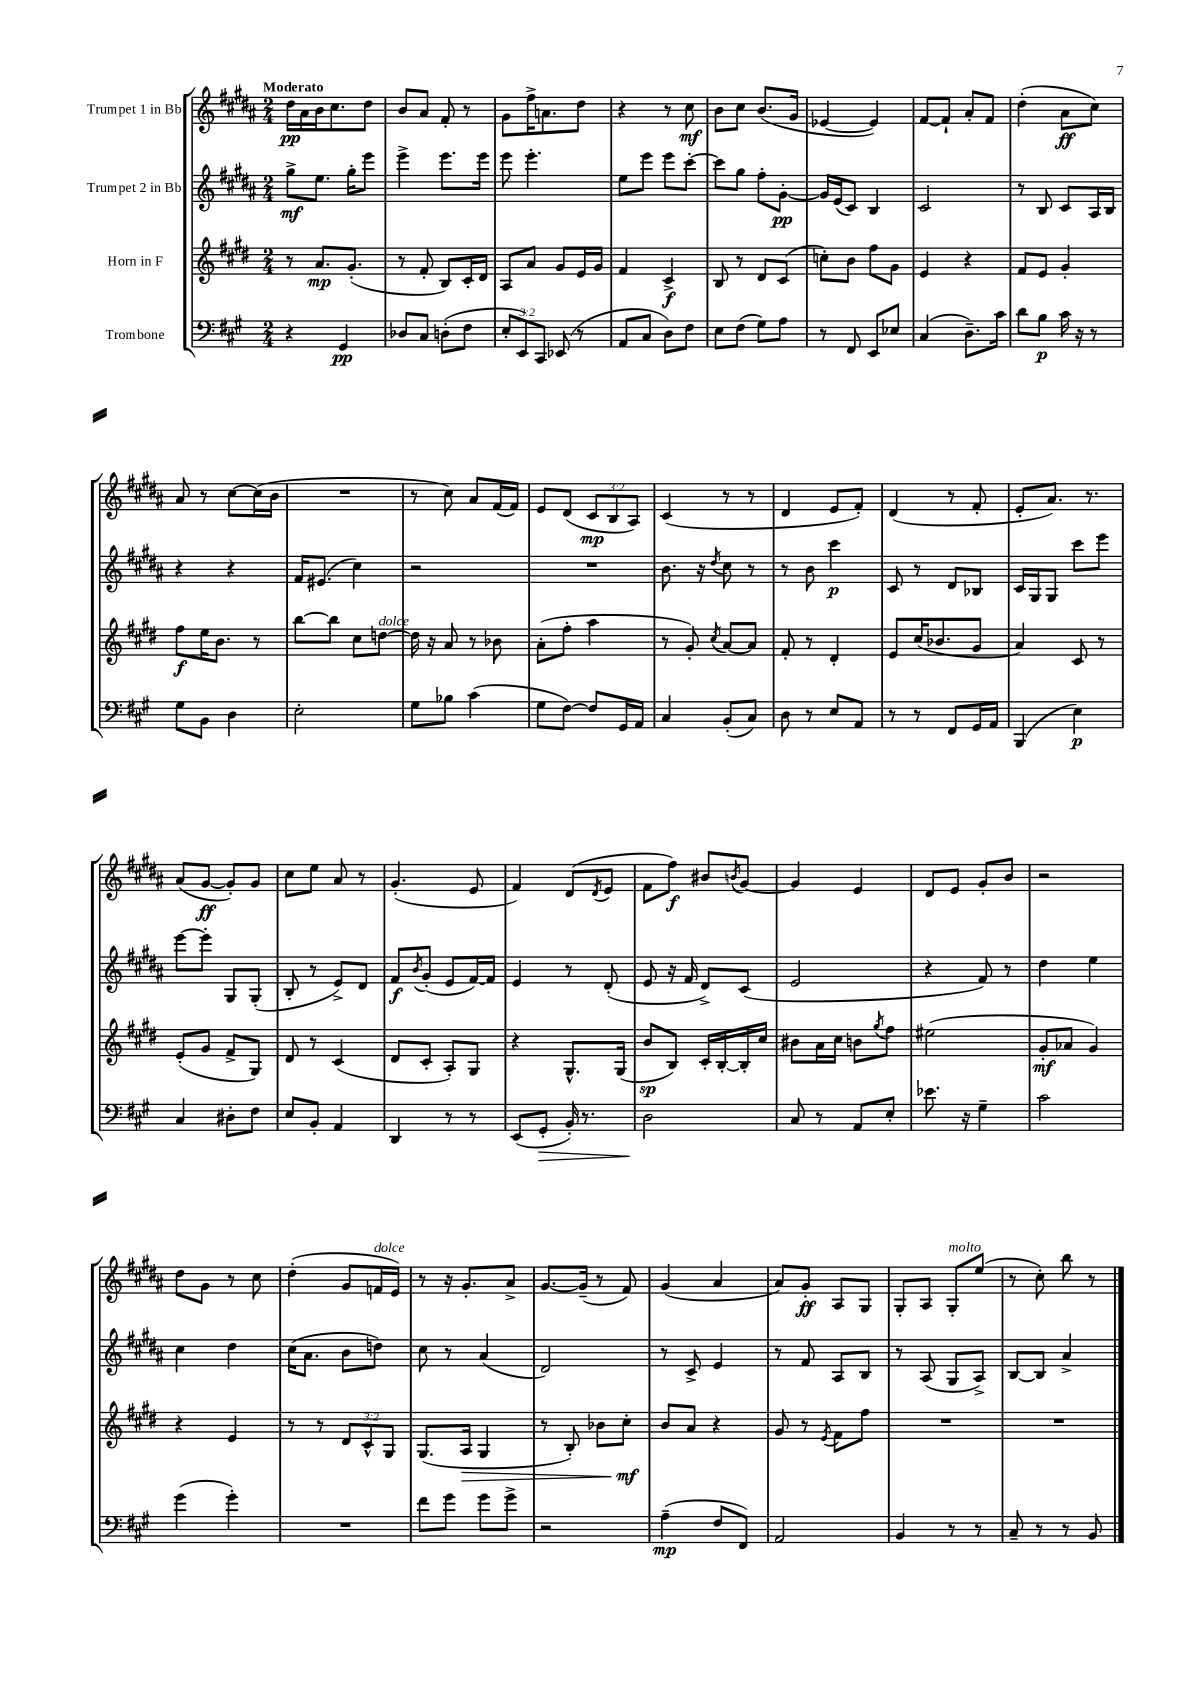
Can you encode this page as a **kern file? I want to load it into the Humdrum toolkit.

**kern	**kern	**kern	**kern
*staff4	*staff3	*staff2	*staff1
*clefF4	*clefG2	*clefG2	*clefG2
*k[f#c#g#]	*k[f#c#g#d#]	*k[f#c#g#d#a#]	*k[f#c#g#d#a#]
*M2/4	*M2/4	*M2/4	*M2/4
4r	8r	8gg#^	16dd#
.	.	.	16a#
.	8.a	8.ee	16b
.	.	.	8.cc#
4GG#	.	.	.
.	(8.g#'	16gg#'	.
.	.	8eee	8dd#
=	=	=	=
8D-	8r	4eee^	8b
8C#	8f#'	.	8a#
(8D'	8B)	8.eee	8f#'
8F#	16c#'	.	8r
.	16d#	16eee	.
=	=	=	=
12E'	8A	8eee	8g#
12EE)	.	.	.
.	8a	4.eee'	16ff#^
12CC#	.	.	.
.	.	.	8.a
(8EE-	8g#	.	.
8r	16e	.	8dd#
.	16g#	.	.
=	=	=	=
8AA	4f#	8ee	4r
8C#	.	8eee	.
8D)	4c#^	8eee	8r
8F#	.	[8ccc#'	8cc#
=	=	=	=
8E	8B	8ccc#]	8b
(8F#	8r	8gg#	8cc#
8G#)	8d#	8ff#'	(8.b
8A	(8c#	[8g#'	.
.	.	.	16g#
=	=	=	=
8r	8cc')	16g#]	[4e-
.	.	(16e	.
8FF#	8b	8c#)	.
8EE	8ff#	4B	4e-])
8E-	8g#	.	.
=	=	=	=
(4C#	4e	2c#	[8f#
.	.	.	8f#`]
8.D~)	4r	.	8a#'
.	.	.	8f#
16c#	.	.	.
=	=	=	=
8d	8f#	8r	(4dd#'
8B	8e	8B	.
16c#	4g#'	8c#	8a#
16r	.	.	.
8r	.	16A#	8cc#)
.	.	16B	.
=	=	=	=
8G#	8ff#	4r	8a#
8BB	16ee	.	8r
.	8.b	.	.
4D	.	4r	[8cc#
.	8r	.	(16cc#]
.	.	.	16b
=	=	=	=
2E'	[8bb	16f#	2r
.	.	(8.e#	.
.	8bb]	.	.
.	8cc#	4cc#)	.
.	[8dd	.	.
=	=	=	=
8G#	16dd]	2r	8r
.	16r	.	.
8B-	8a	.	8cc#)
(4c#	8r	.	8a#
.	8b-	.	(16f#
.	.	.	16f#)
=	=	=	=
8G#	(8a'	2r	8e
[8F#)	8ff#'	.	(8d#
8F#]	4aa	.	12c#
.	.	.	12B
16GG#	.	.	.
.	.	.	12A#)
16AA	.	.	.
=	=	=	=
4C#	8r	8.b	(4c#
.	8g#')	.	.
.	.	16r	.
.	8qcc#	8qdd#	.
(8BB'	[8a	8cc#	8r
8C#)	8a]	8r	8r
=	=	=	=
8D	8f#'	8r	4d#
8r	8r	8b	.
8E	4d#'	4ccc#	8e
8AA	.	.	8f#')
=	=	=	=
8r	8e	8c#	(4d#
8r	(16cc#	8r	.
.	8.b-	.	.
8FF#	.	8d#	8r
16GG#	8g#	8B-	8f#'
16AA	.	.	.
=	=	=	=
(4BBB	4a)	16c#	8e'
.	.	16G#	.
.	.	8G#	8.a#)
4E)	8c#	8ccc#	.
.	.	.	8.r
.	8r	8eee	.
=	=	=	=
4C#	(8e'	[8eee	(8a#
.	8g#	8eee']	[8g#
8D#'	8f#^	8G#	8g#'])
8F#	8G#)	(8G#'	8g#
=	=	=	=
8E	8d#	8B'	8cc#
8BB'	8r	8r	8ee
4AA	(4c#	8e^)	8a#
.	.	8d#	8r
=	=	=	=
4DD	8d#	8f#	(4.g#'
.	.	8qb	.
.	8c#'	(8g#'	.
8r	8A')	8e	.
8r	8G#	[16f#)	8e
.	.	16f#]	.
=	=	=	=
(8EE	4r	4e	4f#)
8GG#'	.	.	.
16BB')	8.G#^^	8r	(8d#
8.r	.	.	.
.	.	.	8qd#
.	.	(8d#'	8e
.	(16G#	.	.
=	=	=	=
2D	8b	8e	8f#
.	8B)	16r	8ff#)
.	.	16f#	.
.	16c#'	8d#^)	8b#
.	[16B'	.	.
.	.	.	8qb
.	16B']	(8c#	[8g#
.	16cc#	.	.
=	=	=	=
8C#	8b#	2e	4g#]
8r	16a	.	.
.	16cc#	.	.
8AA	8b	.	4e
.	8qgg#	.	.
8E'	8ff#	.	.
=	=	=	=
8.e-	(2ee#	4r	8d#
.	.	.	8e
16r	.	.	.
4G#~	.	8f#)	8g#'
.	.	8r	8b
=	=	=	=
2c#	8g#'	4dd#	2r
.	8a-	.	.
.	4g#)	4ee	.
=	=	=	=
(4g#	4r	4cc#	8dd#
.	.	.	8g#
4g#')	4e	4dd#	8r
.	.	.	8cc#
=	=	=	=
2r	8r	(16cc#	(4dd#'
.	.	8.a#	.
.	8r	.	.
.	12d#	8b	8g#
.	12c#^^	.	.
.	.	8dd)	16f
.	12G#	.	.
.	.	.	16e)
=	=	=	=
8f#	(8.G#	8cc#	8r
8g#	.	8r	16r
.	16A	.	8.g#'
8g#	4G#	(4a#	.
8g#^	.	.	8a#^
=	=	=	=
2r	8r	2d#)	[8.g#
.	8B')	.	.
.	.	.	(16g#~]
.	8b-	.	8r
.	8cc#'	.	8f#)
=	=	=	=
(4A~	8b	8r	(4g#
.	8a	8c#^	.
8F#	4r	4e	4a#
8FF#)	.	.	.
=	=	=	=
2AA	8g#	8r	8a#)
.	8r	8f#	8g#'
.	8qe	.	.
.	8f#	8A#	8A#
.	8ff#	8B	8G#
=	=	=	=
4BB	2r	8r	8G#'
.	.	(8A#	8A#
8r	.	8G#	8G#'
8r	.	8A#^)	(8ee
=	=	=	=
8C#~	2r	[8B	8r
8r	.	8B]	8cc#')
8r	.	4a#^	8bb
8BB	.	.	8r
==	==	==	==
*-	*-	*-	*-
